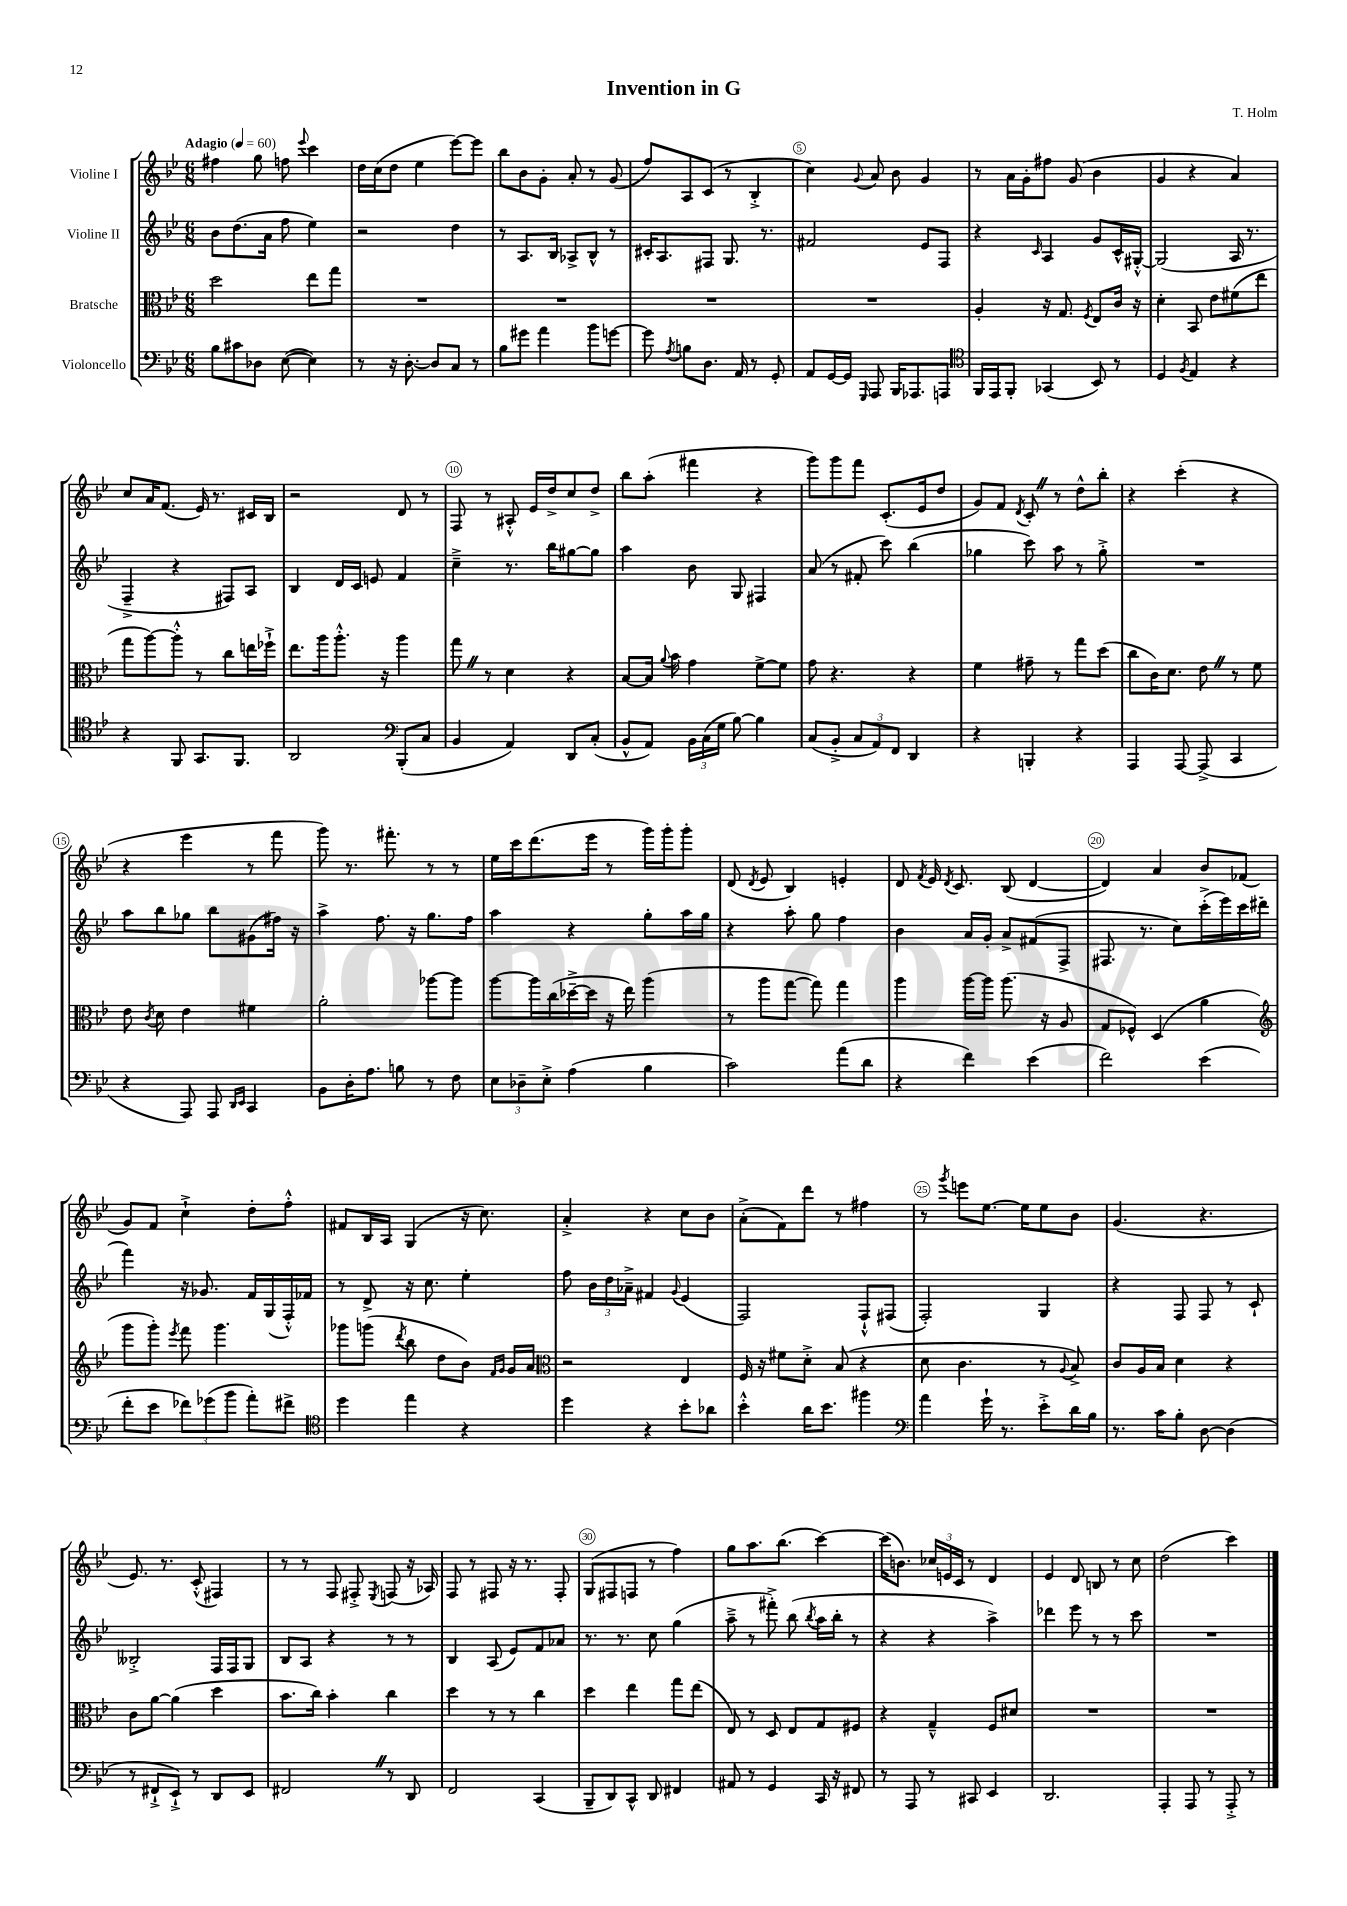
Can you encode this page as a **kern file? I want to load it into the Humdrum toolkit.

**kern	**kern	**kern	**kern
*part4	*part3	*part2	*part1
*staff4	*staff3	*staff2	*staff1
*I"Violoncello	*I"Bratsche	*I"Violine II	*I"Violine I
*clefF4	*clefC3	*clefG2	*clefG2
*k[b-e-]	*k[b-e-]	*k[b-e-]	*k[b-e-]
*M6/8	*M6/8	*M6/8	*M6/8
*MM60	*MM60	*MM60	*MM60
=1	=1	=1	=1
!	!	!	!LO:TX:a:B:t=Adagio
8B-\L	2dd\	8b-\L	4ff#X\
8c#X\	.	(8.dd\	.
8D-X\J	.	.	8gg\
.	.	16a\Jk	.
([8E-\	.	8ff\	8ffn\
.	.	.	8qqeee-/
4E-\])	8ee-\L	4ee-\)	4ccc\
.	8gg\J	.	.
=2	=2	=2	=2
8r	2.r	2r	16dd\LL
.	.	.	(16cc\J
16r	.	.	8dd\J
[8.D'\	.	.	.
.	.	.	4ee-\
8D/L]	.	.	.
8C/J	.	4dd\	[8eee-\L)
8r	.	.	8eee-\J]
=3	=3	=3	=3
8B-\L	2.r	8r	8bb-\L
8g#X\J	.	8.A/L	8b-\
4a\	.	.	8g'\J
.	.	16B-/Jk	.
.	.	8A-X^/L	8a'/
8b-\L	.	8B-^^/J	8r
[8gn\J	.	8r	(8g/
=4	=4	=4	=4
8g\]	2.r	16c#X'/KL	8ff/L)
.	.	8.A/	.
8qA/	.	.	.
8Bn\L	.	.	8A/
8.D\J	.	8F#X/J	(8c/J
.	.	8.G/	8r
16AA/	.	.	.
8r	.	.	4B-'^/
.	.	8.r	.
8GG'/	.	.	.
=5	=5	=5	=5
8AA/L	2.r	2f#X/	4cc\)
[16GG/L	.	.	.
16GG/JJ]	.	.	.
16qqGGG/	.	.	8qqg/
8AAA/	.	.	8a/
16BBB-/KL	.	.	8b-\
8.AAA-X/	.	.	.
.	.	8e-/L	4g/
8AAAn/J	.	8F/J	.
=6	=6	=6	=6
*clefC4	*	*	*
16FF/LL	4A'/	4r	8r
16EE-/J	.	.	.
8FF'/J	.	.	16a\LL
.	.	.	16g'\J
.	.	16qqc/	.
(4GG-X/	16r	4A/	8ff#X\J
.	8.G/	.	.
.	.	.	(8g/
.	8qF/	.	.
8BB-/)	8E-/L	8g/L	4b-\
8r	16c/Jk	16c^^/L	.
.	16r	[16G#X'^^/JJ	.
=7	=7	=7	=7
4D/	4d'\	(2G#/]	4g/
8qF/	.	.	.
4E-/	8BB-/	.	4r
.	8e-\L	.	.
4r	(8f#X\	16A/	4a/)
.	.	8.r	.
.	8ee-\J	.	.
!!LO:LB:g=z
=8	=8	=8	=8
4r	8gg\L	4F~^/	8cc/L
.	[8aa\)	.	16a/K
.	.	.	(8.f/J
8FF/	8aa'^^\J]	4r	.
8.GG/L	8r	.	16e-/)
.	.	.	8.r
.	8cc\L	8F#X/L)	.
8.FF/J	.	.	.
.	16een\L	8A/J	16c#X/LL
.	16ff-X`^\JJ	.	16B-/JJ
=9	=9	=9	=9
2AA/	8.ee-\L	4B-/	2r
.	16aa\k	.	.
.	8.aa'^^\J	16d/LL	.
.	.	16c/JJ	.
.	.	8en/	.
.	16r	.	.
*clefF4	*	*	*
(8BBB-'/L	4aa\	4f/	8d/
8C/J	.	.	8r
=10	=10	=10	=10
4BB-/	8ggZ\	4cc~^\	8F/
.	8r	.	8r
4AA/)	4d\	8.r	8A#X'^^/
.	.	.	16e-/LL
.	.	16bb-\KL	16dd^/J
8DD/L	4r	[8gg#X\	8cc/
(8C'/J	.	8gg#\J]	8dd^/J
=11	=11	=11	=11
8BB-^^/L	[8B-/L	4aa\	8bb-\L
8AA/J)	16B-/Jk]	.	(8aa'\J
.	8qqa/	.	.
.	16b-\	.	.
24BB-\LL	4g\	8b-\	4fff#X\
(24C\	.	.	.
24G\JJ	.	.	.
[8B-\)	.	8G/	.
4B-\]	[8f^\L	4F#X/	4r
.	8f\J]	.	.
=12	=12	=12	=12
(8C/L	8g\	(8a/	8ggg\L)
8BB-'^/J	4.r	8r	8ggg\
12C/L	.	8f#X'/	8fff\J
12AA/)	.	.	.
.	.	8ccc\)	(8.c'/L
12FF/J	.	.	.
4DD/	4r	(4bb-\	.
.	.	.	16e-/k
.	.	.	8dd/J
=13	=13	=13	=13
4r	4f\	4gg-X\	8g/L)
.	.	.	8f/J
.	.	.	8qd/
4BBBn'/	8g#X~\	8ccc\)	8c'Z/
.	8r	8aa\	8r
4r	8gg\L	8r	8dd^^\L
.	(8dd\J	8gg-'^\	8bb-'\J
=14	=14	=14	=14
4AAA/	8cc\L	2.r	4r
.	16c\K)	.	.
.	8.d\J	.	.
[8AAA/	.	.	(4ccc'\
(8AAA^/]	8e-Z\	.	.
4CC/	8r	.	4r
.	8f\	.	.
!!LO:LB:g=z
=15	=15	=15	=15
4r	8e-\	8aa\L	4r
.	8qc/	.	.
.	8d\	8bb-\	.
8AAA/)	4e-\	8gg-X\J	4eee-\
8AAA/	.	8bb-\L	.
16qqDD/LL	.	.	.
16qqEE-/JJ	.	.	.
4CC/	4f#X\	(8g#X\	8r
.	.	16ff#X\Jk)	8fff\
.	.	16r	.
=16	=16	=16	=16
8BB-\L	2a'\	4aa^\	8ggg\)
16D'\K	.	.	8.r
8.A\J	.	.	.
.	.	8.ff\	.
.	.	.	8.fff#X'\
8Bn\	.	.	.
.	.	16r	.
8r	[8aa-X\L	8.gg\L	8r
8F\	8aa-\J]	.	8r
.	.	16ff\Jk	.
=17	=17	=17	=17
12E-\L	[8aa\L	4aa\	16ee-\LL
.	.	.	16ccc\J
12D-X~\	.	.	.
.	16aa\L]	.	(8.ddd\
12E-'^\J	.	.	.
.	(16cc\	.	.
(4A\	[16dd-X~^\	4r	.
.	16dd-\JJ]	.	16eee-\Jk
.	16r	.	8r
.	16ee-\)	.	.
4B-\	(4aa\	8gg'\L	16ggg\LL)
.	.	.	16ggg'\J
.	.	16aa\L	8ggg'\J
.	.	16gg\JJ	.
=18	=18	=18	=18
2c\)	8r	4r	(8d/
.	.	.	8qd/
.	8aa\L	.	8e-/
.	[8gg\J	8aa'\	4B-/)
.	8gg\])	8gg\	.
(8a\L	4gg\	4ff\	4en'/
8d\J	.	.	.
=19	=19	=19	=19
4r	4aa\	4b-\	8d/
.	.	.	8qf/
.	.	.	16e-/
.	.	.	8qd/
.	.	.	8.c/
4f\)	[16aa\LL	16a/LL	.
.	16aa\JJ]	16g'/JJ	.
.	(8.aa\	8a^/L	(8B-/
(4e-\	.	(8f#X/	[4d/
.	16r	.	.
.	8A/	8F^/J	.
=20	=20	=20	=20
2f\)	8G/L	8.F#X/	4d/])
.	8F-X^^/J)	.	.
.	.	8.r	.
.	(4D/	.	4a/
.	.	8cc\L)	.
(4e-\	4a\	(16ccc'^\L	8b-/L
.	.	16eee-\)	.
.	.	16ccc\	(8f-X/J
.	.	(16ddd#X\JJ	.
!!LO:LB:g=z
=21	=21	=21	=21
*	*clefG2	*	*
8f'\L	8ggg\L	4fff\)	8g/L)
8e-\J	8ggg'\J)	.	8f/J
.	8qeee-/	.	.
12f-X\L)	8fff\	16r	4cc`^\
.	.	8.g-X/	.
(12g-X\	.	.	.
.	4.ggg\	.	.
12b-\J	.	.	.
8a'\L)	.	16f/LL	8dd'\L
.	.	(16G/	.
8f#X^\J	.	16F'^^/)	8ff'^^\J
.	.	16f-X/JJ	.
=22	=22	=22	=22
*clefC4	*	*	*
4dd\	8ggg-X\L	8r	8f#X/L
.	(8gggn\J	8d^/	16B-/L
.	.	.	16A/JJ
.	8qddd/	.	.
4ee-\	8bb-\	16r	(4G/
.	.	8.cc\	.
.	8dd\L	.	.
4r	8b-\J)	4ee-'\	16r
.	.	.	8.cc\)
.	16qqf/LL	.	.
.	16qqg/JJ	.	.
.	16g/LL	.	.
.	16a/JJ	.	.
=23	=23	=23	=23
*	*clefC3	*	*
4dd\	2r	8ff\	4a'^/
.	.	24b-\LL	.
.	.	24dd\	.
.	.	24a-X~^\JJ	.
4r	.	4f#X/	4r
.	.	8qqg/	.
8b-'\L	4E-/	(4e-/	8cc\L
8a-X\J	.	.	8b-\J
=24	=24	=24	=24
4b-'^^\	16F/	2F/)	(8a'^\L
.	16r	.	.
.	8f#X\L	.	8f\)
16a\KL	8d'^\J	.	8ddd\J
8.b-\J	.	.	.
.	(8B-/	.	8r
4ff#X\	4r	8F`^^/L	4ff#X\
.	.	(8F#X/J	.
=25	=25	=25	=25
*clefF4	*	*	*
4a\	8d\	2F'/)	8r
.	.	.	8qggg/
.	4.c\	.	8eeen\L
16g`\	.	.	[8.ee-\J
8.r	.	.	.
.	.	.	16ee-\KL]
8e-'^\L	8r	4G/	8ee-\
.	8qqA/	.	.
16d\L	8B-^/)	.	8b-\J
16B-\JJ	.	.	.
=26	=26	=26	=26
8.r	8c/L	4r	(4.g/
.	16A/L	.	.
16c\KL	16B-/JJ	.	.
8B-'\J	4d\	8F/	.
[8D\	.	8F/	4.r
(4D\]	4r	8r	.
.	.	8c`/	.
!!LO:LB:g=z
=27	=27	=27	=27
8r	8c\L	2B--X'^/	8.e-/)
8FF#X`^/L	[8a\J	.	.
.	.	.	8.r
8EE-`^/J)	(4a\]	.	.
8r	.	.	(8c'^^/
8DD/L	4dd\	16F/LL	4F#X/)
.	.	16F/J	.
8EE-/J	.	8G/J	.
=28	=28	=28	=28
2FF#XZ/	8.b-\L	8B-/L	8r
.	.	8A/J	8r
.	16cc\Jk)	.	.
.	4b-'\	4r	8F/
.	.	.	8F#X'^/
.	.	.	8qE-/
8r	4cc\	8r	(8Fn/
8DD/	.	8r	16r
.	.	.	16A-X/)
=29	=29	=29	=29
2FF/	4dd\	4B-/	8F/
.	.	.	8r
.	8r	(8A/	8F#X/
.	8r	8e-/L)	16r
.	.	.	8.r
(4CC/	4cc\	8f/	.
.	.	8a-X/J	8F#'/
=30	=30	=30	=30
8BBB-~/L	4dd\	8.r	(8G/L
8DD/)	.	.	8F#X/
.	.	8.r	.
8CC^^/J	4ee-\	.	8Fn/J
8DD/	.	8cc\	8r
4FF#X/	8gg\L	(4gg\	4ff\)
.	(8ee-\J	.	.
=31	=31	=31	=31
8AA#X/	8E-/)	8aa~^\	8gg\L
8r	8r	8r	8.aa\
4GG/	8D/	8fff#X'^\)	.
.	.	.	(8.bb-\J
.	8E-/L	(8bb-\	.
.	.	8qbb-/	.
16CC/	8G/	16aa\LL	[4ccc\)
16r	.	16bb-'\JJ	.
8FF#X/	8F#X/J	8r	.
=32	=32	=32	=32
8r	4r	4r	(16ccc\KL]
.	.	.	8.bn\J)
8AAA/	.	.	.
8r	4G~^^/	4r	24cc-X/LL
.	.	.	24en/
.	.	.	24c/JJ
8CC#X/	.	.	8r
4EE-/	8F/L	4aa^\)	4d/
.	8d#X/J	.	.
=33	=33	=33	=33
2.DD/	2.r	4ddd-X\	4e-/
.	.	8eee-\	8d/
.	.	8r	8Bn/
.	.	8r	8r
.	.	8ccc\	8cc\
=34	=34	=34	=34
4AAA'/	2.r	2.r	(2dd\
8AAA/	.	.	.
8r	.	.	.
8AAA'^/	.	.	4ccc\)
8r	.	.	.
==	==	==	==
*-	*-	*-	*-
